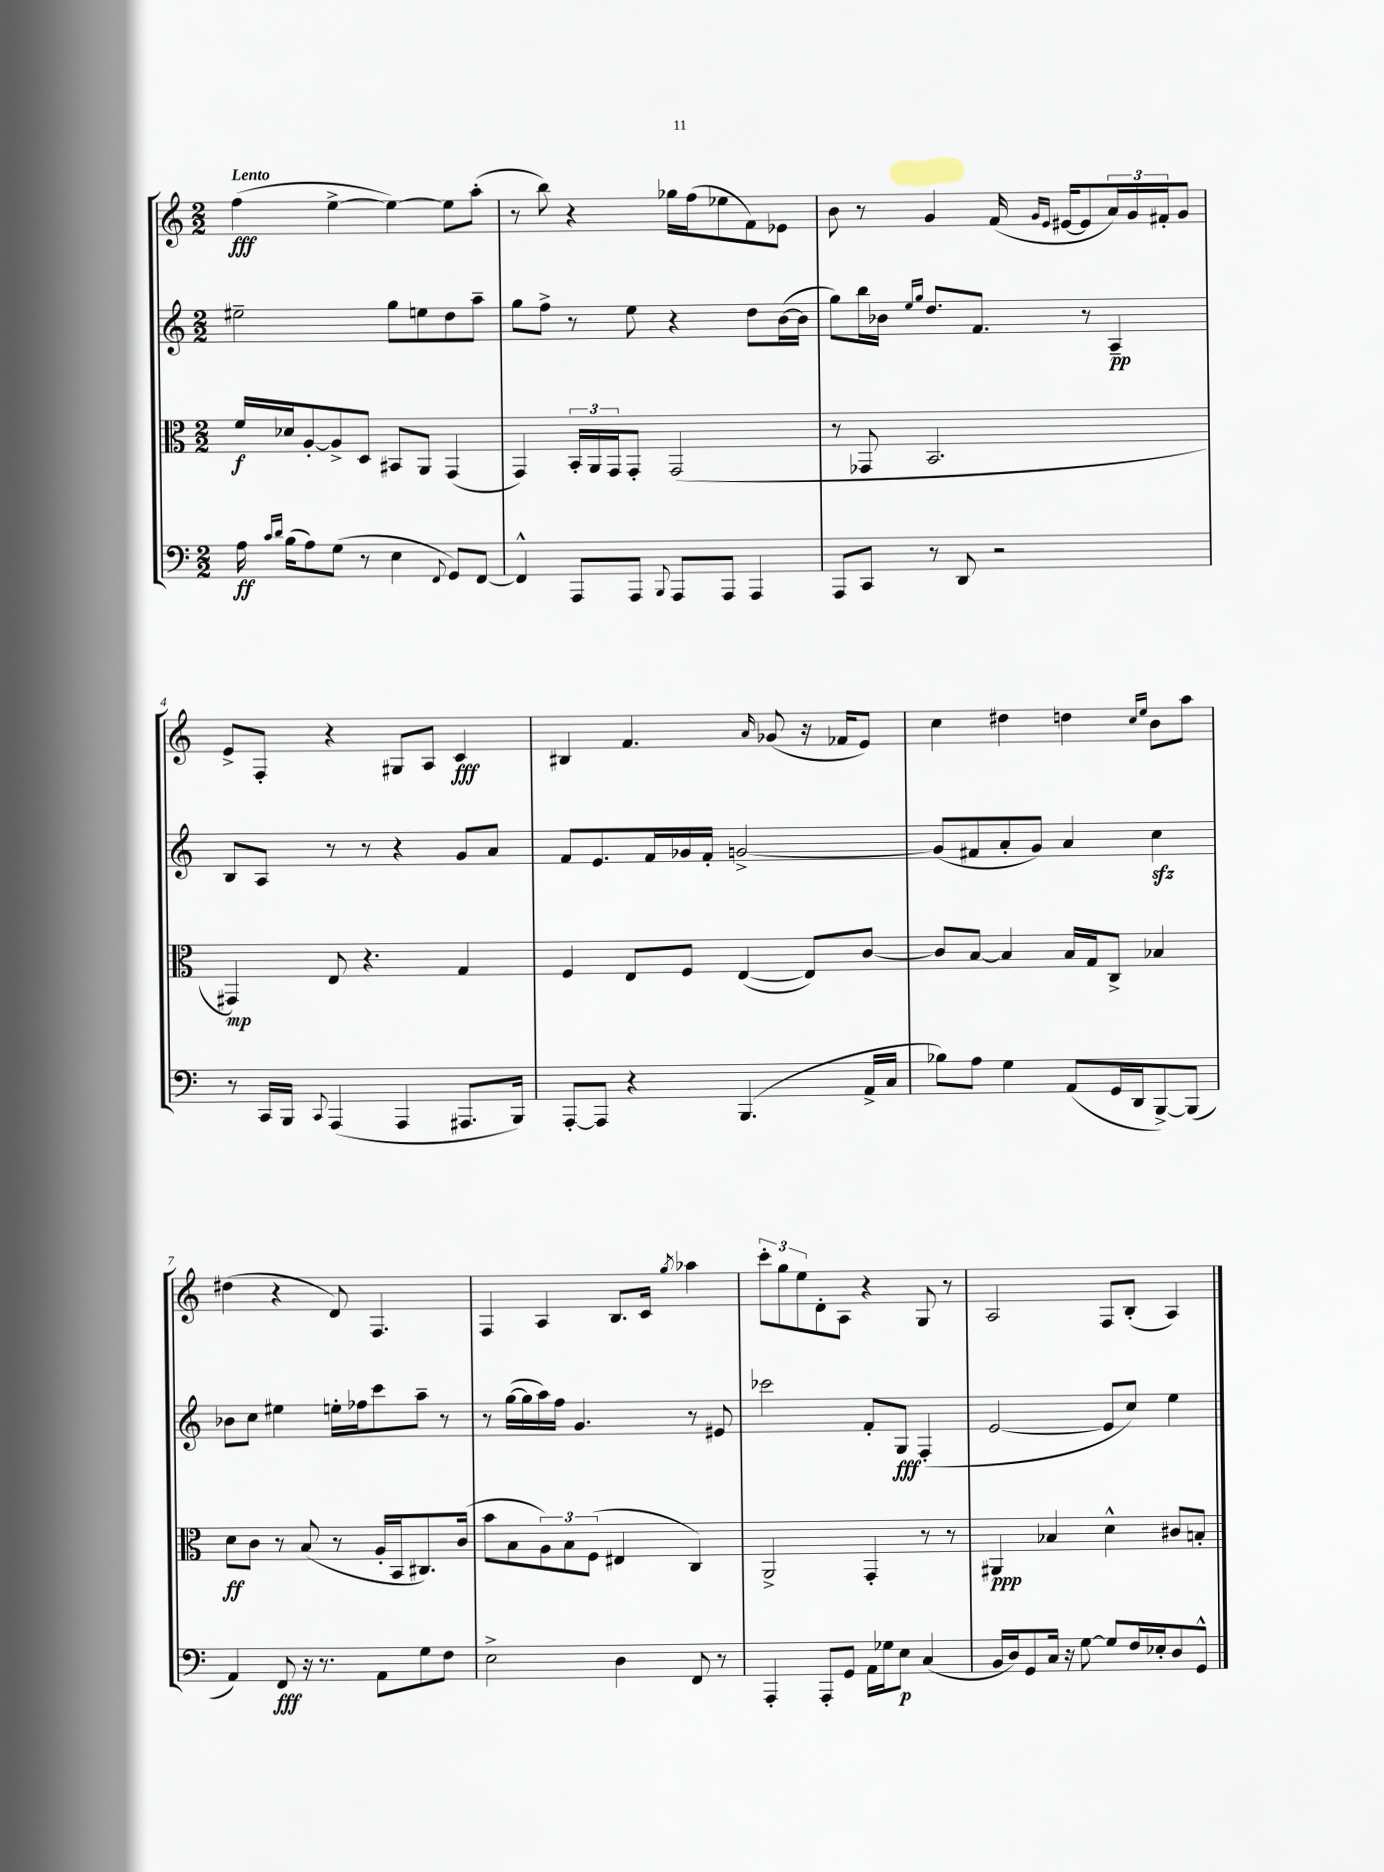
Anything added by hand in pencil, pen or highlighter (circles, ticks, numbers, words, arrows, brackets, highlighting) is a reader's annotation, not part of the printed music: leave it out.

**kern	**dynam	**kern	**dynam	**kern	**dynam	**kern	**dynam
*part4	*part4	*part3	*part3	*part2	*part2	*part1	*part1
*staff4	*staff4	*staff3	*staff3	*staff2	*staff2	*staff1	*staff1
*clefF4	*	*clefC3	*	*clefG2	*	*clefG2	*
*k[]	*	*k[]	*	*k[]	*	*k[]	*
*M2/2	*	*M2/2	*	*M2/2	*	*M2/2	*
=1	=1	=1	=1	=1	=1	=1	=1
!	!	!	!	!	!	!LO:TX:a:B:t=Lento	!
16A\	ff	16f/LL	f	2ee#X~\	.	(4ff\	fff
16qqc/LL	.	.	.	.	.	.	.
16qqd/JJ	.	.	.	.	.	.	.
(16B\KL	.	16d-X/J	.	.	.	.	.
8A\)	.	[8A'/	.	.	.	.	.
(8G\J	.	8A^/]	.	.	.	[4ee^\	.
8r	.	8D/J	.	.	.	.	.
4E\	.	8BB#X/L	.	8gg\L	.	4ee\_)	.
.	.	8AA/J	.	8een\	.	.	.
8qqFF/	.	.	.	.	.	.	.
8GG/L)	.	(4GG/	.	8dd\	.	8ee\L]	.
[8FF/J	.	.	.	8aa~\J	.	(8aa'\J	.
=2	=2	=2	=2	=2	=2	=2	=2
4FF^^/]	.	4GG/)	.	8gg\L	.	8r	.
.	.	.	.	8ff^\J	.	8bb\)	.
8AAA/L	.	24BB'/LL	.	8r	.	4r	.
.	.	24AA/	.	.	.	.	.
.	.	24GG/J	.	.	.	.	.
8AAA/J	.	8GG'/J	.	8ee\	.	.	.
8qqBBB/	.	.	.	.	.	.	.
8AAA/L	.	(2GG/	.	4r	.	16gg-X\LL	.
.	.	.	.	.	.	(16ff\J	.
8AAA/J	.	.	.	.	.	8ee-X\	.
4AAA/	.	.	.	8dd\L	.	8f\)	.
.	.	.	.	([16b\L	.	8e-X\J	.
.	.	.	.	16b\JJ]	.	.	.
=3	=3	=3	=3	=3	=3	=3	=3
8AAA/L	.	8r	.	8gg\L)	.	8b\	.
8CC/J	.	8GG-X/	.	16bb\L	.	8r	.
.	.	.	.	16b-X\JJ	.	.	.
.	.	.	.	16qqee/LL	.	.	.
.	.	.	.	16qqgg/JJ	.	.	.
8r	.	2.BB/	.	8.dd/L	.	4g/	.
8DD/	.	.	.	.	.	.	.
.	.	.	.	8.f/J	.	.	.
2r	.	.	.	.	.	(16f/	.
.	.	.	.	.	.	16qqg/LL	.
.	.	.	.	.	.	16qqe/JJ	.
.	.	.	.	.	.	[16e#X/KL	.
.	.	.	.	8r	.	8e#/]	.
.	.	.	.	4A~/	pp	24a/L)	.
.	.	.	.	.	.	24g/	.
.	.	.	.	.	.	24f#X'/J	.
.	.	.	.	.	.	8g/J	.
!!LO:LB:g=z
=4	=4	=4	=4	=4	=4	=4	=4
8r	.	4GG#X/)	mp	8B/L	.	8e^/L	.
16CC/LL	.	.	.	8A/J	.	8F'/J	.
16BBB/JJ	.	.	.	.	.	.	.
8qqCC/	.	.	.	.	.	.	.
(4AAA/	.	8E/	.	8r	.	4r	.
.	.	4.r	.	8r	.	.	.
4AAA/	.	.	.	4r	.	8G#X/L	.
.	.	.	.	.	.	8A/J	.
8.AAA#X/L	.	4G/	.	8g/L	.	4c/	fff
.	.	.	.	8a/J	.	.	.
16BBB/Jk)	.	.	.	.	.	.	.
=5	=5	=5	=5	=5	=5	=5	=5
[8AAA'/L	.	4F/	.	8f/L	.	4B#X/	.
8AAA/J]	.	.	.	8.e/	.	.	.
4r	.	8E/L	.	.	.	4.f/	.
.	.	.	.	16f/L	.	.	.
.	.	8F/J	.	16g-X/	.	.	.
.	.	.	.	16f'/JJ	.	.	.
(4.BBB/	.	([4E/	.	[2gn^/	.	.	.
.	.	.	.	.	.	16qqa/	.
.	.	.	.	.	.	(8g-X/	.
.	.	8E/L])	.	.	.	16r	.
.	.	.	.	.	.	16f-X/KL	.
16AA^/LL	.	[8c/J	.	.	.	8e/J)	.
16C/JJ	.	.	.	.	.	.	.
=6	=6	=6	=6	=6	=6	=6	=6
8B-X\L)	.	8c/L]	.	(8g/L]	.	4cc\	.
8A\J	.	[8B/J	.	8f#X/	.	.	.
4G\	.	4B/]	.	8a'/	.	4dd#X\	.
.	.	.	.	8g/J)	.	.	.
(8AA/L	.	16B/LL	.	4a/	.	4ddn\	.
.	.	16G/J	.	.	.	.	.
16GG/L	.	8C^/J	.	.	.	.	.
16DD/J	.	.	.	.	.	.	.
.	.	.	.	.	.	16qqcc/LL	.
.	.	.	.	.	.	16qqee/JJ	.
[8BBB^/)	.	4B-X/	.	4cczz\	.	8b\L	.
(8BBB/J]	.	.	.	.	.	8aa\J	.
!!LO:LB:g=z
=7	=7	=7	=7	=7	=7	=7	=7
4AA/)	.	8d\L	ff	8b-X\L	.	(4dd#X\	.
.	.	8c\J	.	8cc\J	.	.	.
8FF/	fff	8r	.	4ee#X\	.	4r	.
16r	.	(8B/	.	.	.	.	.
8.r	.	.	.	.	.	.	.
.	.	8r	.	16een'\LL	.	8d/)	.
.	.	.	.	16ff-X\J	.	.	.
8AA\L	.	16A'/LL	.	8ccc\	.	4.F/	.
.	.	16BB/J	.	.	.	.	.
8G\	.	8.C#X/)	.	8aa~\J	.	.	.
8F\J	.	.	.	8r	.	.	.
.	.	(16c/Jk	.	.	.	.	.
=8	=8	=8	=8	=8	=8	=8	=8
2E^\	.	8b\L	.	8r	.	4F/	.
.	.	8B\	.	([16gg\LL	.	.	.
.	.	.	.	16gg\]	.	.	.
.	.	12A\)	.	16aa\)	.	4A/	.
.	.	.	.	16ff\JJ	.	.	.
.	.	12B\	.	.	.	.	.
.	.	.	.	4.g/	.	.	.
.	.	(12F\J	.	.	.	.	.
4D\	.	4E#X/	.	.	.	8.B/L	.
.	.	.	.	.	.	16c/Jk	.
.	.	.	.	.	.	8qgg/	.
8FF/	.	4C/)	.	8r	.	4aa-X\	.
8r	.	.	.	8e#X/	.	.	.
=9	=9	=9	=9	=9	=9	=9	=9
4AAA'/	.	2AA^/	.	2ccc-X\	.	12ccc'\L	.
.	.	.	.	.	.	12gg\	.
.	.	.	.	.	.	12ee\	.
8AAA'/L	.	.	.	.	.	8d'\	.
8GG/J	.	.	.	.	.	8A\J	.
16AA\LL	.	4GG'/	.	8f'/L	.	4r	.
16G-X\J	.	.	.	.	.	.	.
8E\J	p	.	.	8G/J	fff	.	.
(4C/	.	8r	.	(4F'/	.	8G/	.
.	.	8r	.	.	.	8r	.
=10	=10	=10	=10	=10	=10	=10	=10
16BB/LL	.	4AA#X/	ppp	[2e/	.	2A/	.
16D/J)	.	.	.	.	.	.	.
8GG/	.	.	.	.	.	.	.
16C/Jk	.	4B-X/	.	.	.	.	.
16r	.	.	.	.	.	.	.
[8G\	.	.	.	.	.	.	.
8G/L]	.	4d^^\	.	8e/L]	.	8F/L	.
16F/L	.	.	.	8cc/J)	.	(8B'/J	.
16E-X'/J	.	.	.	.	.	.	.
8D/	.	8c#X/L	.	4ee\	.	4A/)	.
8GG^^/J	.	8Bn'/J	.	.	.	.	.
==	==	==	==	==	==	==	==
*-	*-	*-	*-	*-	*-	*-	*-
